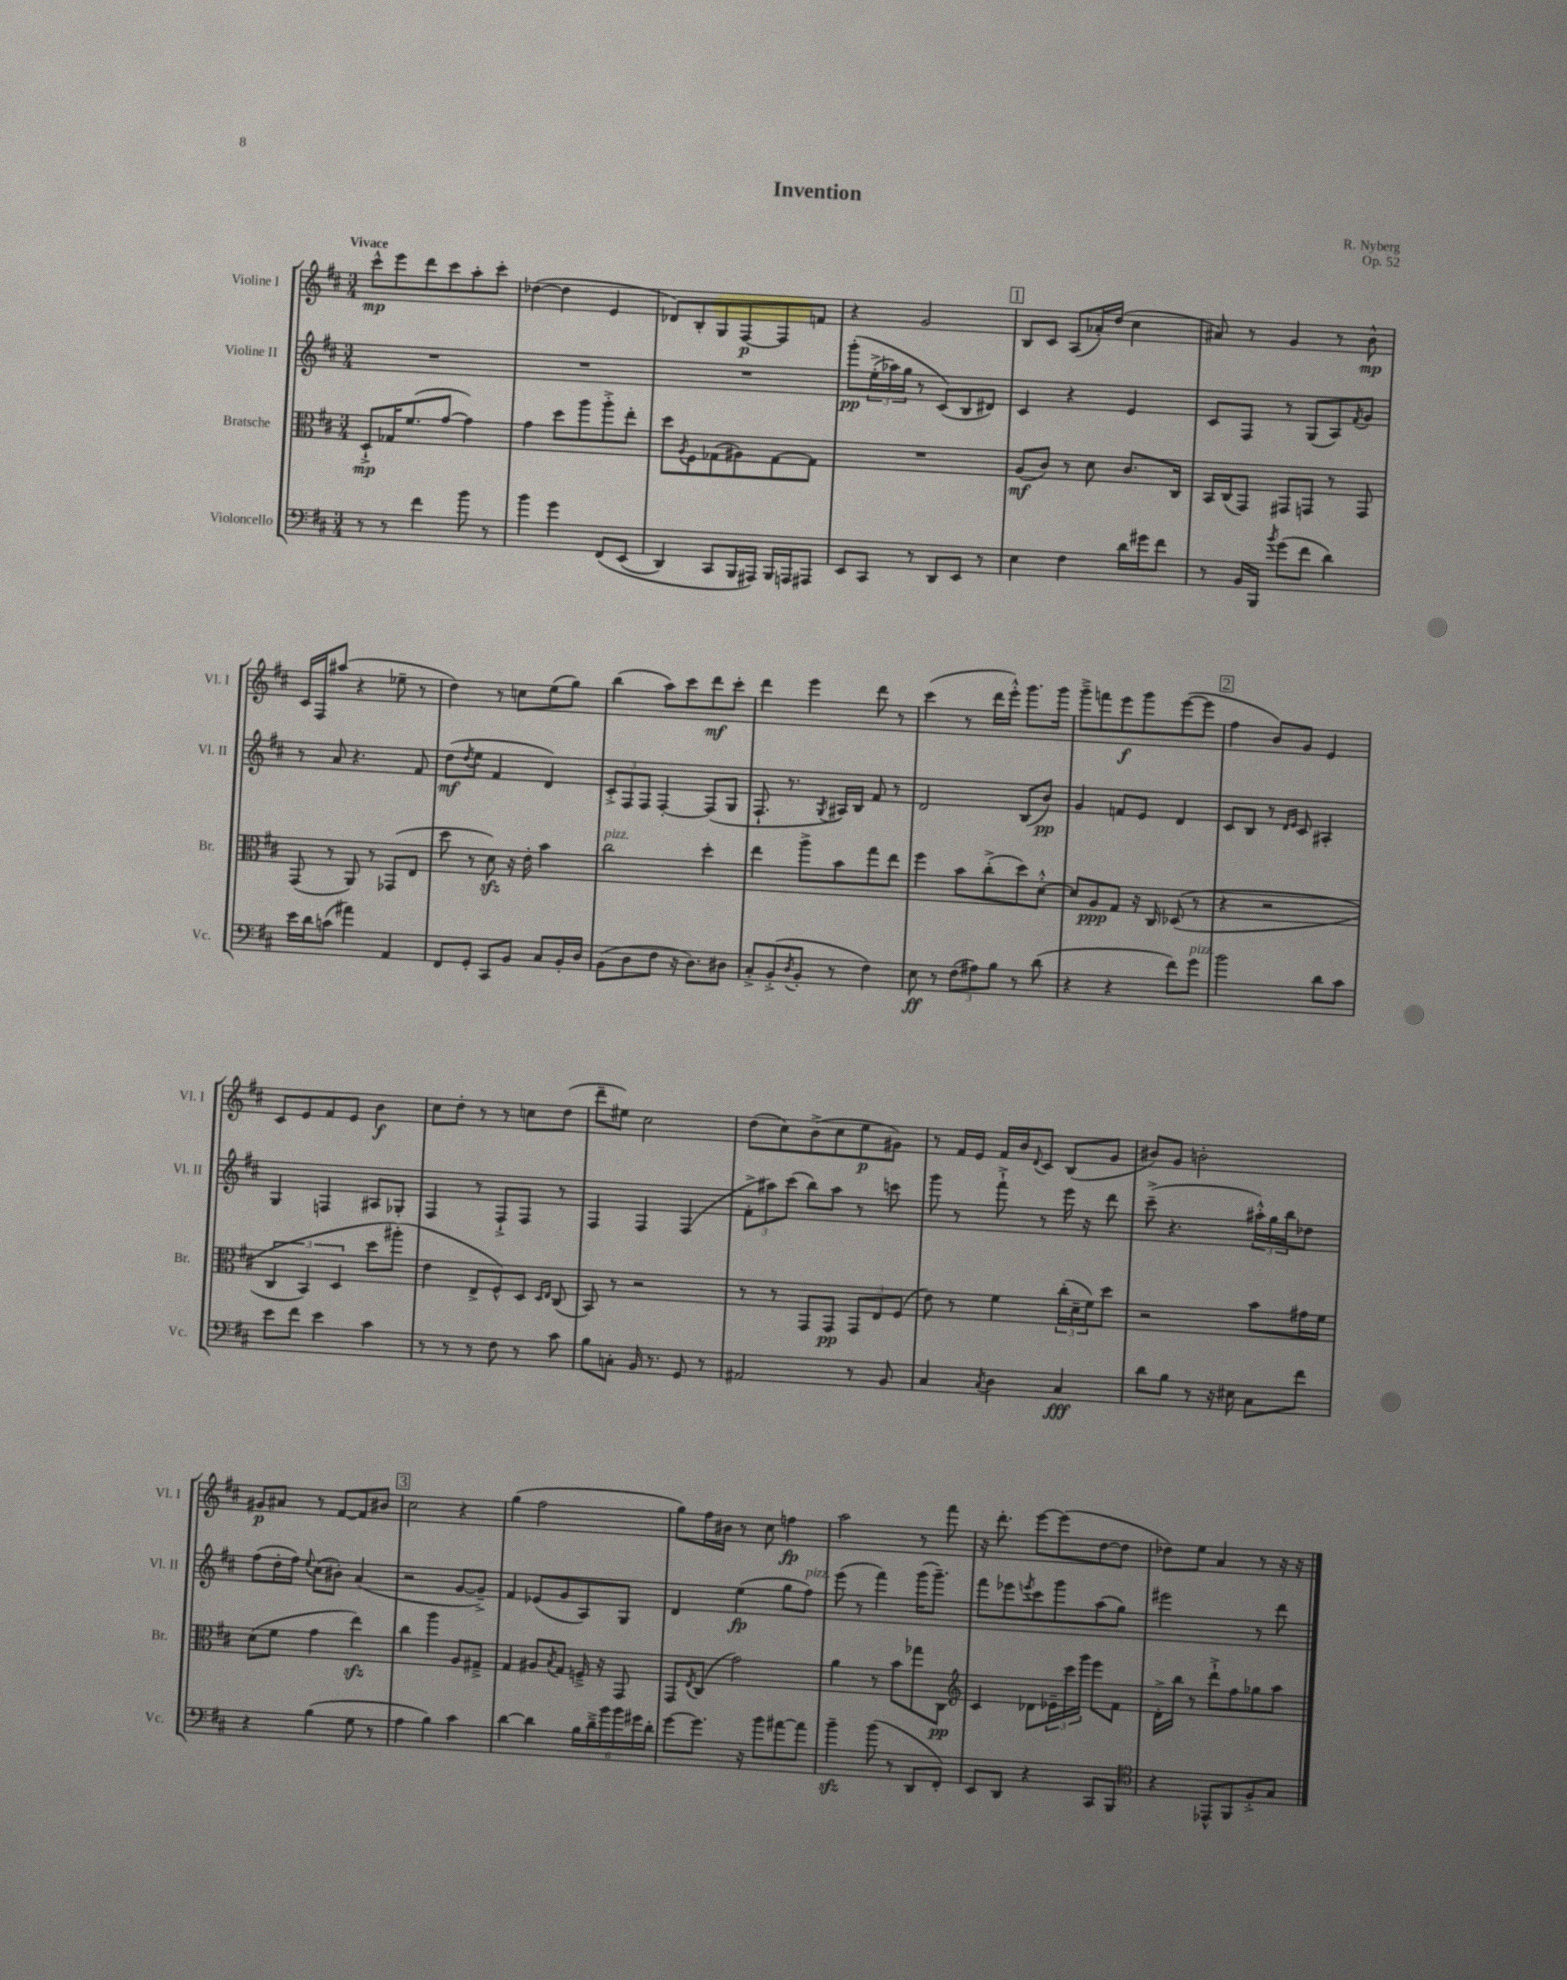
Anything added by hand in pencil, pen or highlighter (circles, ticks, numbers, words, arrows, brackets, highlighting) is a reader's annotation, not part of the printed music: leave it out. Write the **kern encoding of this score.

**kern	**kern	**kern	**kern
*staff4	*staff3	*staff2	*staff1
*clefF4	*clefC3	*clefG2	*clefG2
*k[f#c#]	*k[f#c#]	*k[f#c#]	*k[f#c#]
*M3/4	*M3/4	*M3/4	*M3/4
8r	8D`^	2.r	8ccc#^^
8r	16G-	.	8eee
.	(8.f#	.	.
4f#	.	.	8ddd
.	[8g	.	8ccc#
8b	4g])	.	8aa'
8r	.	.	8ccc#'
=	=	=	=
4b	4g	2.r	([4dd-
4g	8dd	.	4dd-]
.	8aa	.	.
&(8FF#	8aa'^	.	4e
(8EE	8ee'	.	.
=	=	=	=
4DD)	8dd	2.r	8d-)
.	8qA	.	.
.	8F#	.	8B'
8CC#	(8G-	.	8G
16BBB	8A#)	.	[8F#
16AAA#&)	.	.	.
16BBB	[8G-	.	8F#]
16AAA	.	.	.
8AAA#	8G-]	.	8f
=	=	=	=
8EE	2.r	&(8ggg'	4r
8CC#	.	(24ee'^	.
.	.	24aa-)	.
.	.	24gg	.
8r	.	8r	2g
8DD	.	(8c#&)	.
8EE	.	8B	.
8r	.	8d#)	.
=	=	=	=
4E	(8A	4c#	8B
.	8c#)	.	8c#
4F#	8r	4r	(8A
.	8d	.	16a-')
.	.	.	(16dd
16d	8.c#	4e	4cc#
16g#	.	.	.
8f#	.	.	.
.	16C#	.	.
=	=	=	=
8r	16BB	8c#	8a#)
.	(16C#	.	.
16BB	8GG)	8F#	8r
16BBB	.	.	.
8qb	.	.	.
(8g	8GG#	8r	4g
8f#	8GG	(8G	.
4d)	8r	8A)	8r
.	.	8qf#	.
.	8GG	8g	8b^^
=	=	=	=
16e	(8GG	8r	16c#
16d	.	.	16F#
(8c	8r	8a	(8aa#
4a#)	8AA)	4.r	4r
.	8r	.	.
4AA	(8GG-	.	8ee-~
.	8E	8f#	8r
=	=	=	=
8FF#	8dd	(8dd	4dd)
.	.	8qdd	.
8GG'	8r	8ee	.
8CC#	8d)	4f#	8r
8BB	16r	.	8cc
.	16e'	.	.
8C#	4b	4d)	(8ee
16BB'	.	.	8gg)
16D	.	.	.
=	=	=	=
(8BB	2cc#	12c#'^	(4bb
.	.	12F#	.
8D	.	.	.
.	.	12F#	.
8F#	.	[4F#'	8aa)
16r	.	.	8ccc#
8.D)	.	.	.
.	4dd'	(8F#]	8ddd
8D#	.	8G	8ccc#'
=	=	=	=
8C#'^	4ee	8.F#`	4ddd
(8BB'^	.	.	.
.	.	8.r	.
8qD	.	.	.
8BB'	8aa^	.	4eee
.	.	8qG	.
8r	8b	16A#)	.
.	.	16B	.
4F#)	8gg	8f#	8ddd
.	8ee	8r	8r
=	=	=	=
8E	4ff#	2d	(4ccc#
8r	.	.	.
(12F#	8b	.	8r
12A#)	.	.	.
.	(8cc#'^	.	16ddd
12B	.	.	.
.	.	.	16eee'^^)
8r	8dd)	(8B	8.ggg
(8d	[8d'^^	8b)	.
.	.	.	16ggg
=	=	=	=
4r	8d]	4g	8ggg~^
.	8A	.	8fff
4r	8G	8f	8eee
.	16r	8e	8ggg
.	16C#	.	.
8f#)	&((8D-	4d	([8eee
8g	8r	.	8eee]
=	=	=	=
2b	4r	8c#	4ff#
.	.	8B	.
.	2r	8r	8b)
.	.	16qqd	.
.	.	16qqe	.
.	.	8c#	8g
8d	.	4A#'	4e
8c#	.	.	.
=	=	=	=
8e	6C#	4G	8c#
8f#	.	.	8e
.	6BB)	.	.
4e	.	4F	8f#
.	6D	.	.
.	.	.	8e
4c#	8dd	8A#	4b
.	(8aa#'&)	8G-'	.
=	=	=	=
8r	4e	4F#	8cc#
8r	.	.	8dd'
8r	8E^	8r	8r
8F#	8F#^^)	8F#`^	8r
8r	8D	8F#	8cc
.	16qqD	.	.
.	16qqE	.	.
8c#	(8C#	8r	(8dd
=	=	=	=
8B	8BB)	4F#	8ddd~
8C'	8r	.	8ee#)
16BB	2r	4F#	2cc#
8.r	.	.	.
8GG	.	(4F#	.
8r	.	.	.
=	=	=	=
2AA#	8r	12f#'^	(8dd
.	.	12aa#)	.
.	8r	.	8cc#)
.	.	(12ccc#	.
.	8GG	8bb)	(8b^
.	8GG	8aa#	8cc#
8r	12GG	8r	8ee
.	12E	.	.
8BB	.	8ccc	8g#)
.	(12F#	.	.
=	=	=	=
4C#	8e)	8ggg	8r
.	8r	8r	16f#
.	.	.	16e
8qC#	.	.	.
4D	4f#	8fff#`^	16f#
.	.	.	16b
.	.	.	8qqd
.	.	8r	8c#
4C#	(24cc#'	16eee	(8B
.	24d~	.	.
.	.	16r	.
.	24f#)	.	.
.	8dd	8ddd	8g
=	=	=	=
8d	2r	(8ccc#~^	8b#)
8B	.	4.r	8g
8r	.	.	2b'
16r	.	.	.
16E#	.	.	.
8C#	8b	24aa#'^^)	.
.	.	24gg	.
.	.	24bb	.
8f#	16g#	8dd-	.
.	16f#	.	.
=	=	=	=
4r	(8d	(8ff#	8g#
.	8f#	16dd'	8a#
.	.	16ff#)	.
.	.	8qqee	.
(4B	4g	(8cc#	8r
.	.	8b#')	[8f#
8G	4ee)	(4a	8f#]
8r	.	.	8b#
=	=	=	=
4A	4cc#	2r	2cc#
4B)	4aa	.	.
4c#	8A	[8g	4r
.	8G#~^	8g~^])	.
=	=	=	=
[4d	4G	4f#	(4gg
4d]	8A#	(8e-	2ff#
.	8qB	.	.
.	8G	8g	.
24B	16F~^	8A)	.
24d~^	.	.	.
.	16r	.	.
24b	.	.	.
24b	8GG	8G	.
24g#	.	.	.
24d'	.	.	.
=	=	=	=
[8g	8GG	4d	8gg)
.	8qE	.	.
8.g]	(8C#	.	16ff#
.	.	.	16b#
.	2g)	(4ee	8r
16r	.	.	.
8b	.	.	8cc#
[8a#	.	8gg	4ff
8a#]	.	8ff#)	.
=	=	=	=
4b~	4a	(8eee	2aa
.	.	8r	.
(8b	8r	4fff#)	.
8r	8b	.	.
8DD	8gg-	(16ggg	8r
.	.	8.ggg~)	.
8FF#')	8C#	.	8fff#
=	=	=	=
*	*clefG2	*	*
8EE	4c#	8fff#	16r
.	.	.	8.ddd'
8DD	.	8eee-	.
.	.	8qeee	.
4r	8d-	8ccc#	[8eee
.	24e-~	8ggg	(8eee]
.	24ccc#	.	.
.	24ggg	.	.
8CC#	8eee	(8aa	[8dd
8BBB	8f#	8gg)	8dd]
=	=	=	=
*clefC4	*	*	*
4r	16d'^	2eee#	8dd-)
.	16bb	.	.
.	8r	.	8ee
8EE-^^	8ddd`^	.	4a
8FF#	8ff#	.	.
8F#'^	8gg-	8r	8r
8G	8aa	8ddd	16r
.	.	.	16r
==	==	==	==
*-	*-	*-	*-
